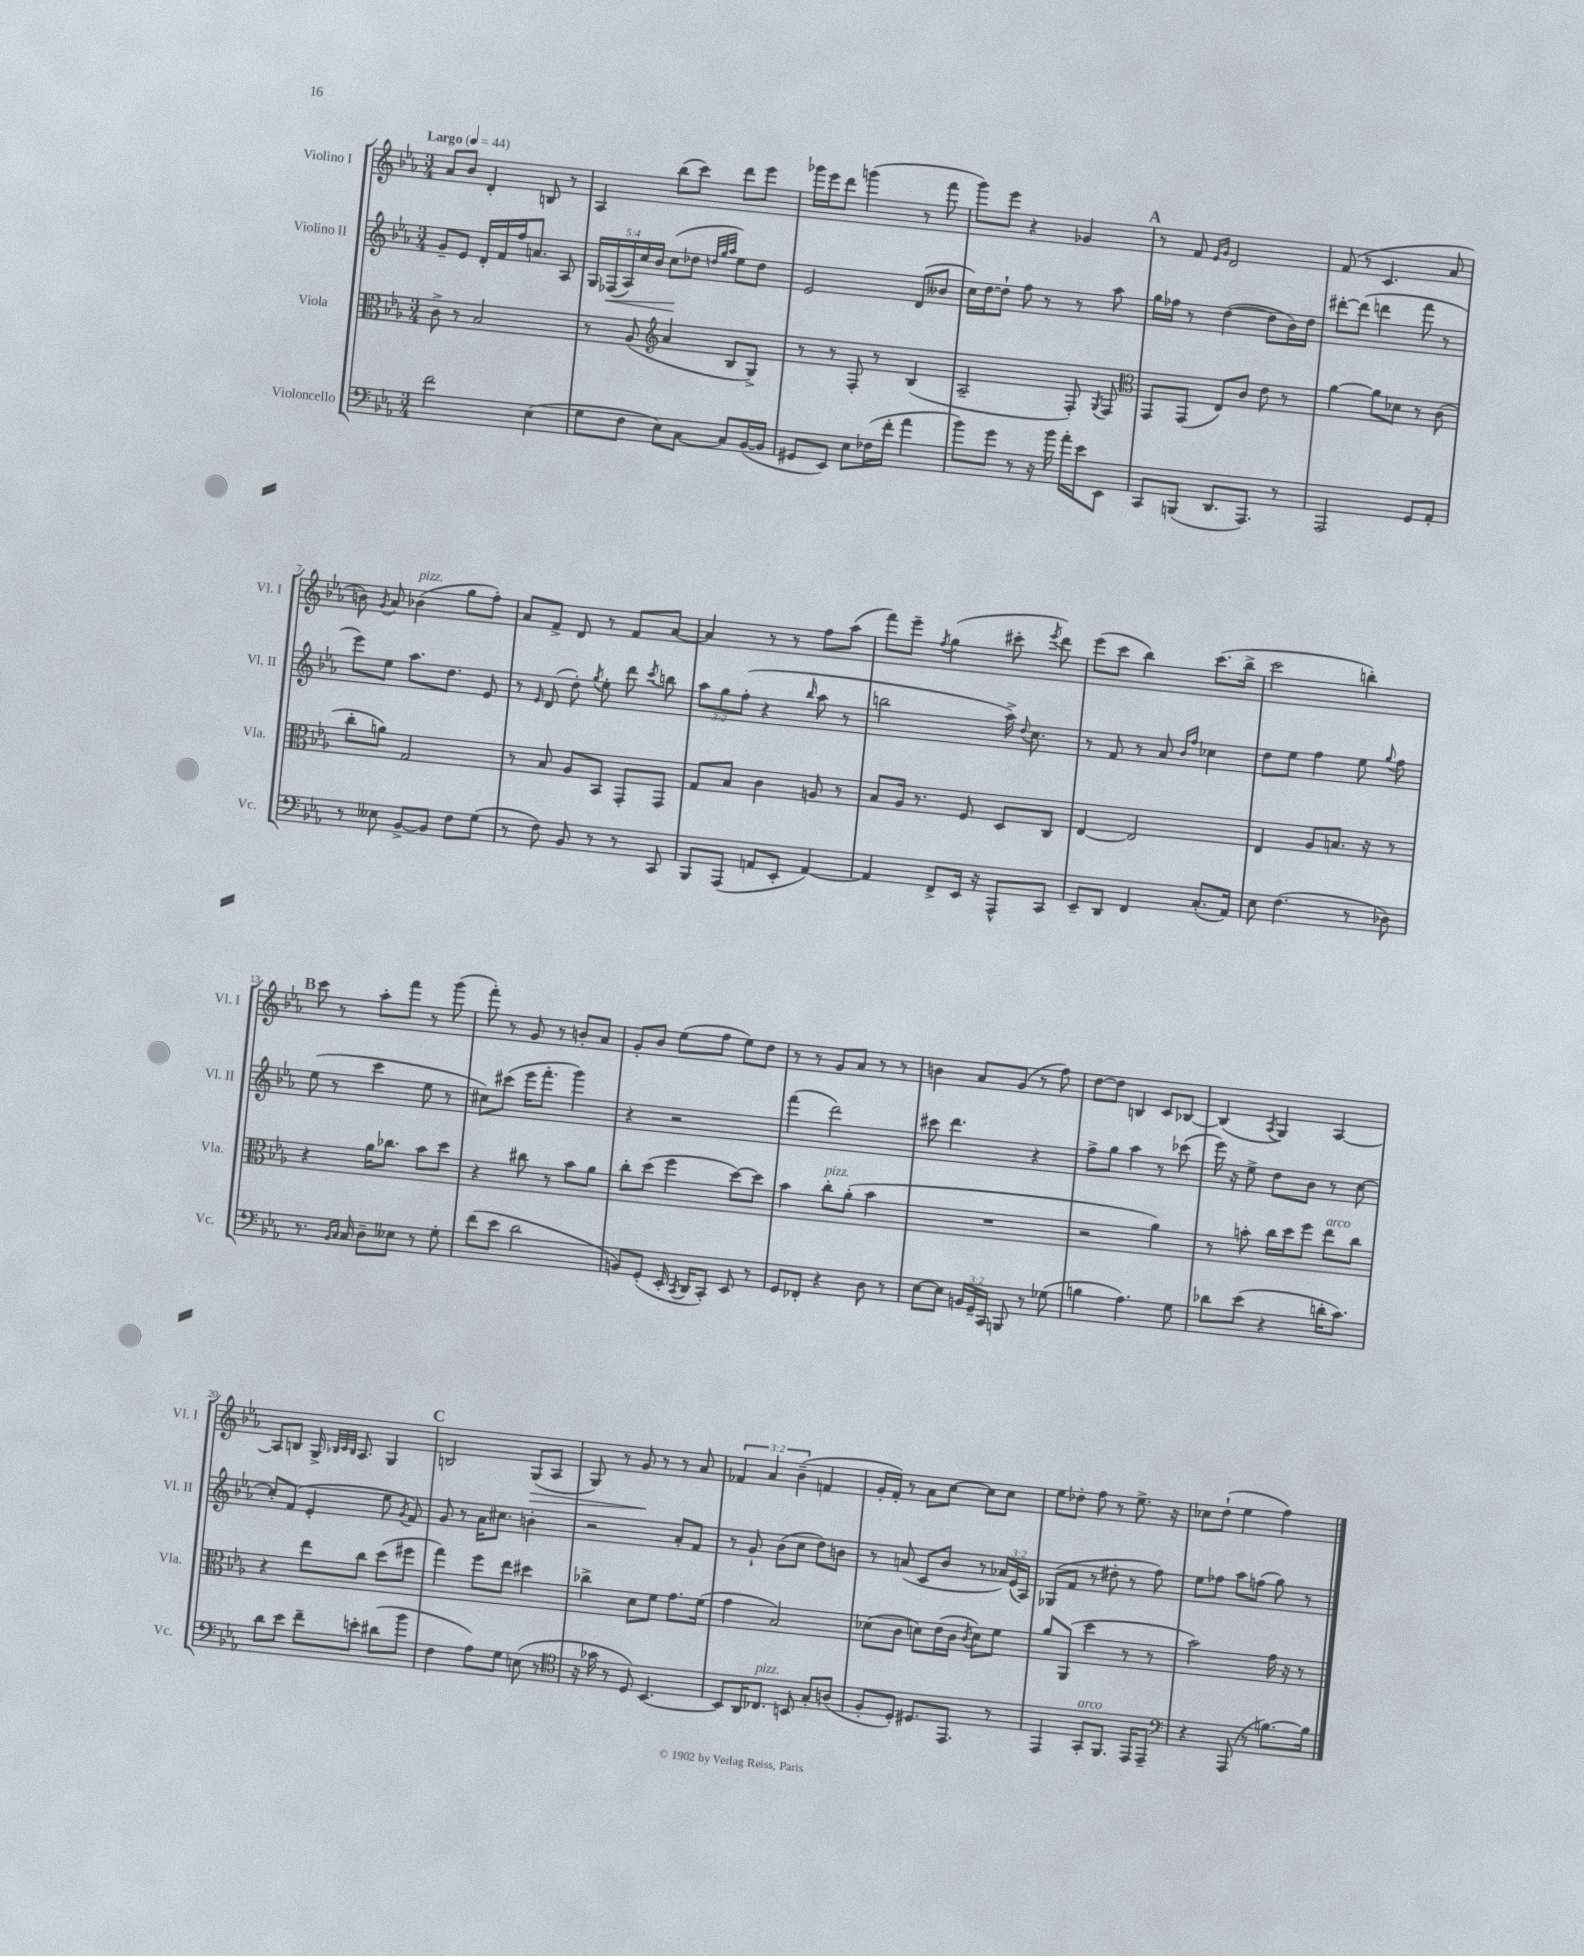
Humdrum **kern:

**kern	**kern	**kern	**kern
*staff4	*staff3	*staff2	*staff1
*clefF4	*clefC3	*clefG2	*clefG2
*k[b-e-a-]	*k[b-e-a-]	*k[b-e-a-]	*k[b-e-a-]
*M3/4	*M3/4	*M3/4	*M3/4
*MM44	*MM44	*MM44	*MM44
2f\	8c^\	8g~/L	8a-/L
.	8r	8e-/J	8b-/J
.	2B-/	16d'/LL	4d'/
.	.	16f/	.
.	.	16ff/J	.
.	.	8.a/J	.
(4E-\	.	.	8B/
.	.	8A-/	8r
=	=	=	=
8G\L	8r	20G/LL	4A-/
.	.	(20F-/	.
.	.	20A-/)	.
8F\J	(8A-/	.	.
.	.	20cc/	.
.	.	20b-/JJ	.
*	*clefG2	*	*
8E-\L)	4a-/	(8cc\L	(8bb-\L
[8C\J	.	8dd-\J	8ccc\J)
.	.	32qqdd/LLL	.
.	.	32qqgg/	.
.	.	32qqaa-/JJJ	.
8C/]L	8B-/L	8ee-\L)	8ddd\L
([16BB-/L	8G^/J)	8dd\J	8eee-\J
16BB-/]JJ	.	.	.
=	=	=	=
8GG#/L	8r	2e-/	16ggg-\LL
.	.	.	16eee-\J
8EE-/J)	8r	.	8ddd\J
8E-\L	8F'/	.	(4ggg\
(16F-\L	8r	.	.
16f'\JJ	.	.	.
4a-\	(4B-/	(8d/L	8r
.	.	8b--/J	8fff\
=	=	=	=
8b-\L)	2A-~/	16cc\LL)	8ggg\L)
.	.	[16dd\J	.
8g\J	.	8dd`\]J	8eee-\J
8r	.	8ff\	4r
16r	.	8r	.
16b-\	.	.	.
16a-'\LL	8F'/)	8r	4g-/
16e-\J	.	.	.
.	8qG/	.	.
8EE-\J	8F/	8aa-\	.
=	=	=	=
*	*clefC3	*	*
8CC/L	8GG/L	16gg\LL	8r
.	.	16ff-\JJ	.
(8BBB/J	(8GG/J	8r	8f/
.	.	.	16qqe-/LL
.	.	.	16qqg/JJ
8.DD/L	8E-/L)	([4dd\	2d/
.	8c/J	.	.
8.AAA-/J)	.	.	.
.	8e-\	8dd\]L	.
8r	8r	16b-\L)	.
.	.	16dd\JJ	.
=	=	=	=
2AAA-/	[4a-\	[8ddd#'\L	(8f/
.	.	(8ddd#\]J	8r
.	8a-\]L	4ddd\	4.c/
.	8d-\J	.	.
8GG/L	8r	8fff\	.
8AA-'/J	(8c\	8r	8a-/
=	=	=	=
8r	8cc'\L	8eee-\L)	8b\)
.	.	.	8qg/
8E--\	8a\J)	8ee-\J	8a-/
[8BB-^/L	2G/	8.aa-\L	(4b-\
8BB-/]J	.	.	.
.	.	8.dd\J	.
8F\L	.	.	8gg\L
(8G\J	.	8e-/	8ff'\J)
=	=	=	=
8r	8r	8r	8a-/L
.	.	16qqe-/	.
8F\)	8B-/	(8d/	8f^/J
8BB-/	8A-/L	8dd'\)	8d/
.	.	8qgg/	.
8r	8BB-/J	8ee-'\	8r
8r	8GG'/L	8ddd\	8f/L
.	.	8qccc/	.
8CC/	8GG/J	8bb\	[8a-/J
=	=	=	=
8BBB-/L	8G/L	12aa-\L	4a-/]
.	.	12gg\	.
(8AAA-/J	8B-/J	.	.
.	.	(12ff'\J	.
8AA/L	4c\	4r	8r
8EE-'/J	.	.	8r
.	.	16qqbb-/	.
[4AA/)	8A/	8aa-\	8ff\L
.	8r	8r	(8aa-\J
=	=	=	=
4AA/]	8B-/L	2bb\	8fff\L)
.	16A-/Jk	.	8eee-~\J
.	8.r	.	.
.	.	.	8qff/
8FF^/L	.	.	(4gg\
16EE-/Jk	8F/	.	.
16r	.	.	.
8AAA-^^/L	8D/L	16aa-^\)	8ccc#'\
.	.	8qqdd/	.
.	.	8.cc\	.
.	.	.	8qeee-/
8CC/J	8C/J	.	8ddd\)
=	=	=	=
8EE-~/L	[4E-/	8r	(8eee-\L
8DD/J	.	8f/	8ccc\J
4FF/	2E-/]	8r	4bb-\)
.	.	8a-/	.
.	.	16qqb-/LL	.
.	.	16qqff/JJ	.
(8.C'/L	.	4cc-\	(8.ccc\L
16AA-/Jk)	.	.	16bb-^\Jk
=	=	=	=
8E-\	4E-/	8dd\L	2ccc\
(4.F\	.	8ee-\J	.
.	8A-/L	4ff\	.
.	8.B/J	.	.
8r	.	8ee-\	4bb'\)
.	16r	.	.
.	.	8qqgg/	.
8D-\)	8r	8ff\	.
=	=	=	=
8.r	4r	(8ee-\	8ccc\
.	.	8r	8r
16qqBB-/LL	.	.	.
16qqC/JJ	.	.	.
16C/	.	.	.
8D~\L	16a-\LK	4ccc\	8aa-'\L
.	8.cc-\J	.	.
8E--\J	.	.	8fff\J
8r	8b-\L	8ee-\	8r
8G'\	8dd\J	8r	(8ggg\
=	=	=	=
(8f\L	4r	8cc#\L)	8fff'\)
8e-\J	.	(8ccc#\J	8r
2d\	8cc#\	16eee-\LK	8g/
.	.	8.fff'\J	.
.	8r	.	8r
.	8b-\L	4ggg\)	8b'/L
.	8a-\J	.	8a-/J
=	=	=	=
8BB/L)	8cc'\L	4r	8g'/L
(8GG'/J	(8dd\J	.	8b-/J
16EE-'/	4ff\	2r	(8ee-\L
8qCC/	.	.	.
16DD/LK	.	.	.
8CC'/J)	.	.	8ff\J
8EE-/	[8dd\L)	.	8ee-\L)
8r	8dd\]J	.	8dd\J
=	=	=	=
8GG/L	4b-\	(4fff\	8r
8FF-'/J	.	.	8r
4r	8cc'\L	2ddd\)	8g/L
.	(8a-'\J	.	8a-/J
8D\	4b-\	.	8r
8r	.	.	8r
=	=	=	=
[8E-\L	2.r	8ccc#\	4b\
8E-\]J	.	4.ddd\	.
24BB/LL	.	.	8a-/L
24GG~/	.	.	.
24CC/JJ	.	.	.
8BBB/	.	.	(8g/J
8r	.	4r	8r
(8G-\	.	.	8ff\)
=	=	=	=
4B\	2r	8ff^\L	[8dd\L
.	.	8gg\J	8dd\]J
4.A-\)	.	4aa-\	4B/
.	4a-\)	8r	8c/L
8G\	.	(8ccc-\	[8B-/J
=	=	=	=
8d-\L	8r	16eee-\)	(4B-/]
.	.	16r	.
(8e-\J	8b'\	8ee-^\	.
.	.	.	8qA-/
4r	16cc\LL	8dd\L	4G/)
.	16dd\J	.	.
.	8ff\J	8b-\J	.
16d'\LK	8ee-\L	8r	[4A-/
8.c\J)	.	.	.
.	8cc\J	[8cc\	.
=	=	=	=
8d\L	4r	8cc'/]L	8A-/]L
8e-\J	.	(8f/J	8B/J
8f~\L	8ee-\L	4e-'/	16G^/
.	.	.	32qqB-/LLL
.	.	.	32qqc/
.	.	.	32qqB-/JJJ
.	.	.	8.A-/
8e'\J	8cc\J	.	.
(8d#\L	(8dd\L	8ee-\	4G/
.	.	8qg/	.
8b-\J	8ff#\J	8f/)	.
=	=	=	=
4F\	4gg\)	8g/	2B/
.	.	8r	.
8A-\L)	8ff\L	16a-\LK	.
.	.	8.cc#\J	.
8G\J	8ee-\J	.	.
(8E\	4dd#\	4b'\	(8G/L
8r	.	.	8A-/J
=	=	=	=
*clefC4	*	*	*
16r	4cc-^\	2r	8G/)
16g-\	.	.	.
8r	.	.	8r
8D/)	8d\L	.	8g/
[4.BB-/	8f\J	.	8r
.	8.g\L	8a-'/L	8r
.	.	8f/J	8a-/
.	(16f\Jk	.	.
=	=	=	=
8BB-/]L	4g\	8r	6f-/
16AA-/K	.	8g`/	.
.	.	.	6a-/
8.C-/J	.	.	.
.	2B-/)	(8b-\L	.
.	.	.	(6b-~\
8BB/	.	8cc\J	.
8G'/L	.	8dd\L)	4f/
(8A/J	.	8b\J	.
=	=	=	=
8F'/L	(8d-\L	8r	16g'/LL
.	.	.	16f'/JJ)
8D'/J)	8c\J	(8a/	8r
8.D#/L	8d\L)	8c/L	8a-\L
.	(16e-\L	8b-/J	[8cc\J
8.EE-/J	16c\JJ	.	.
.	8qc/	.	.
.	8d\L)	8r	8cc\]L
8r	8f\J	24a-/LL)	8cc\J
.	.	(24e-/	.
.	.	24A-/JJ)	.
=	=	=	=
4EE-/	8a-/L	(8G-/L	8ee-\L
.	(8AA-/J	8f/J	8dd-'\J
8GG'/L	4dd\	8r	8ff\
8.FF/J	.	8dd#'\	8r
.	8r	8r	8.ee-^\
16EE-/LK	.	.	.
8EE-~/J	8r	8ff\)	.
.	.	.	16r
=	=	=	=
*clefF4	*	*	*
4r	2b-\)	8ee-\L	8cc-\L
.	.	8ff-\J	(8dd`\J
(8AAA-/	.	8aa-\L	4ee-\
8r	.	(8ff\J	.
[8.B\L)	16g\	8gg\)	4ff\)
.	16r	.	.
.	8r	8r	.
16B\]Jk	.	.	.
==	==	==	==
*-	*-	*-	*-
